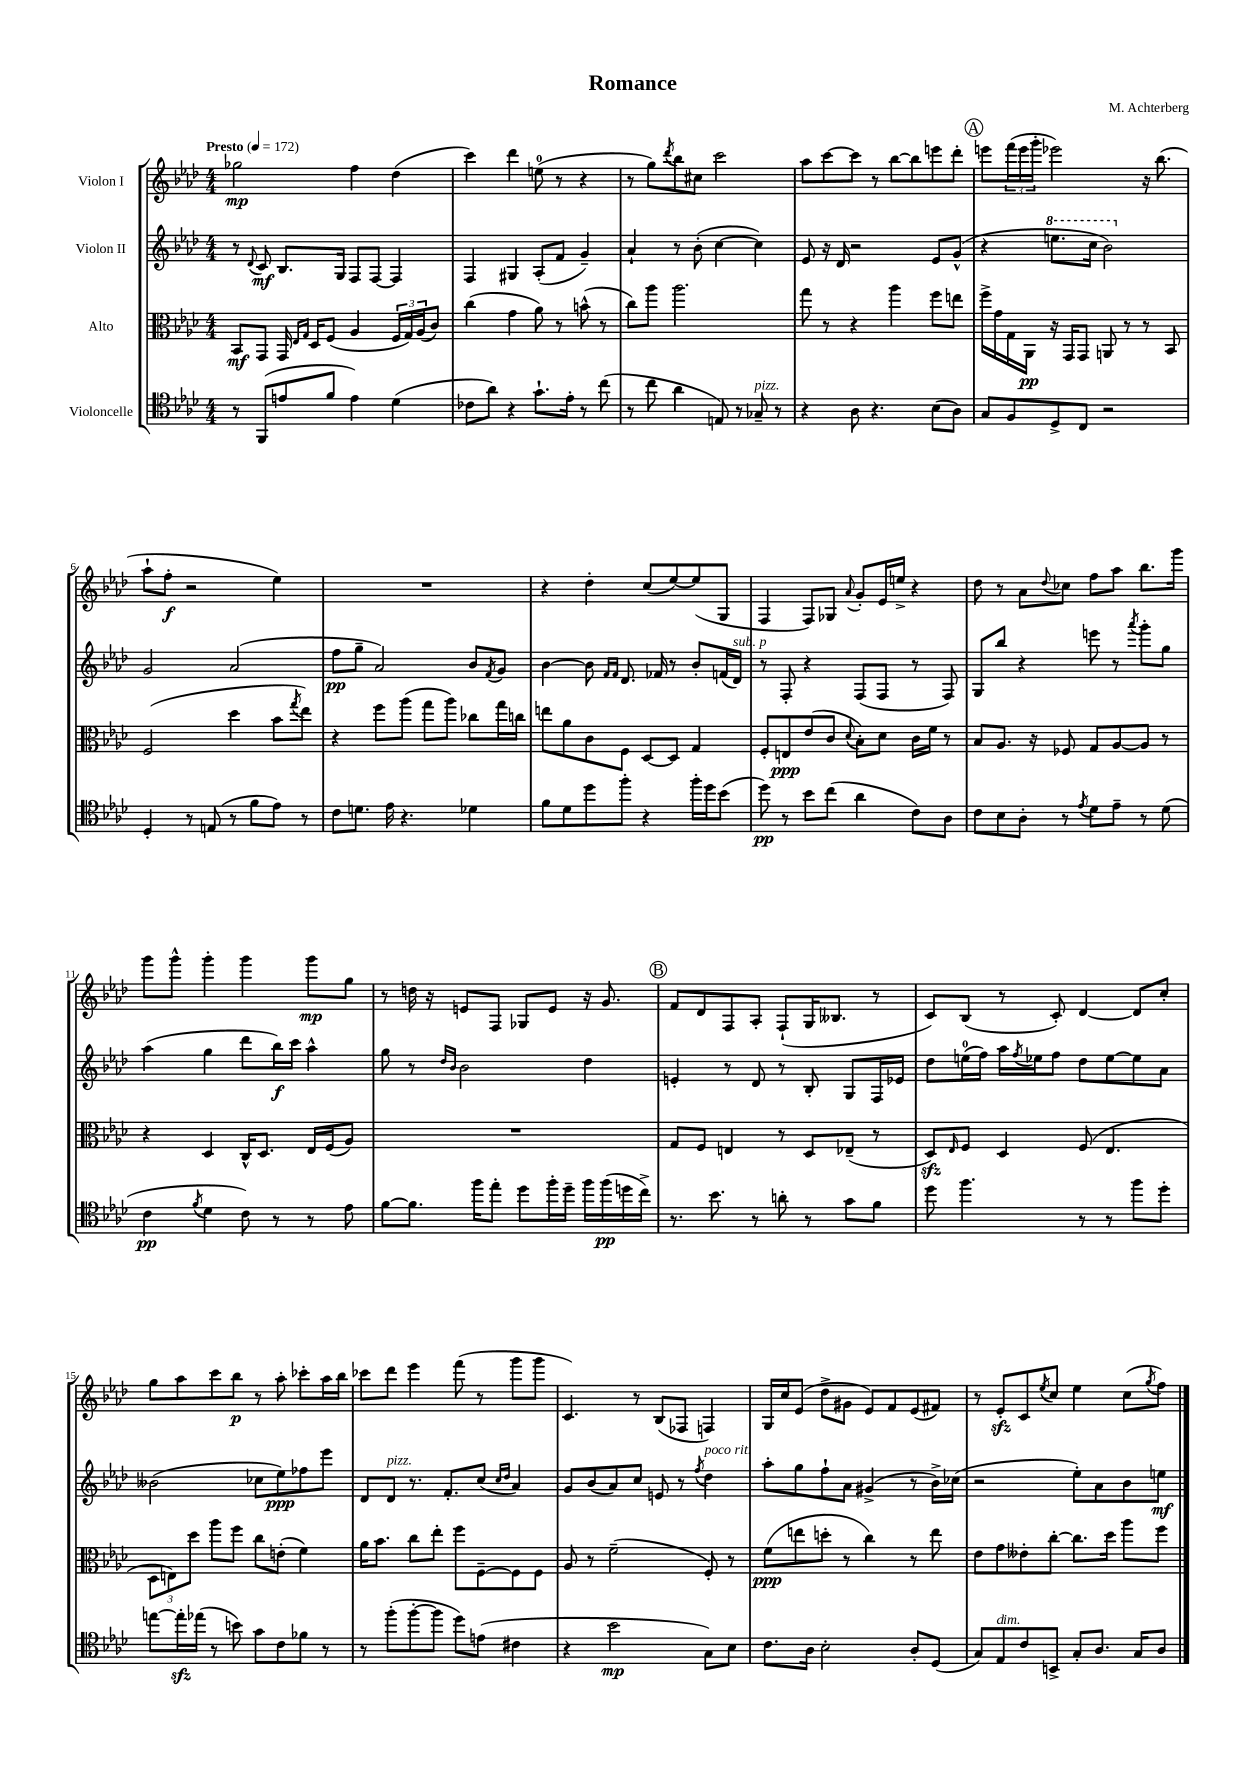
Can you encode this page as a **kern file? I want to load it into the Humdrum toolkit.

**kern	**kern	**kern	**kern
*staff4	*staff3	*staff2	*staff1
*clefC4	*clefC3	*clefG2	*clefG2
*k[b-e-a-d-]	*k[b-e-a-d-]	*k[b-e-a-d-]	*k[b-e-a-d-]
*M4/4	*M4/4	*M4/4	*M4/4
*MM172	*MM172	*MM172	*MM172
8r	8BB-/L	8r	2gg-\
.	.	8qqd-/	.
(8FF/L	8GG/J	8c/	.
8e/	16GG/	8.B-/L	.
.	16qqE-/LL	.	.
.	16qqG/JJ	.	.
.	16D-/LK	.	.
8f/J	(8F/J	.	.
.	.	16G/Jk	.
4e\)	4A-/	8F/L	4ff\
.	.	[8F/J	.
(4d-\	24F/LL	4F/]	(4dd-\
.	24G/)	.	.
.	(24A-/J	.	.
.	8c/J)	.	.
=	=	=	=
8c-\L	(4cc\	4F/	4ccc\)
8a-\J)	.	.	.
4r	4g\	4G#/	4ddd-\
8.g`\L	8a-\)	(8A-'/L	(8ee\
.	8r	8f/J	8r
16e-'\Jk	.	.	.
8r	(8b^^\	4g~/)	4r
(8cc\	8r	.	.
=	=	=	=
8r	8cc\L)	4a-`/	8r
8cc\	8aa-\J	.	8gg\L)
.	.	.	8qddd-/
4a-\	2.aa-\	8r	8bb-\
.	.	(8b-'\	8cc#\J
8E/)	.	[4cc\	2ccc\
8r	.	.	.
8G-~/	.	4cc\])	.
8r	.	.	.
=	=	=	=
4r	8gg\	8e-/	8aa-\L
.	8r	16r	[8ccc\
.	.	16d-/	.
8A-\	4r	2r	8ccc\]J
4.r	.	.	8r
.	4aa-\	.	[8bb-\L
.	.	.	8bb-\]
(8B-\L	8ff\L	8e-/L	8eee\
8A-\J)	8ee\J	(8g^^/J	8ddd-'\J
=	=	=	=
8G/L	16ff^\LL	4r	8eee\L
.	16g\	.	.
8F/	16G\	.	(24fff\L
.	.	.	24eee\
.	16AA-\JJ	.	.
.	.	.	24ggg'\JJ
8D-^/	16r	8.eee\L	2eee-\)
.	16GG/LK	.	.
8C/J	8GG/J	.	.
.	.	16ccc\Jk	.
2r	8AA/	2bb-\)	.
.	8r	.	.
.	8r	.	16r
.	.	.	(8.bb-\
.	8BB-/	.	.
=	=	=	=
4D-'/	(2F/	2g/	8aa-`\L
.	.	.	8ff'\J
8r	.	.	2r
(8E/	.	.	.
8r	4dd-\	(2a-/	.
8f\L	.	.	.
8e-\J)	8b-\L	.	4ee-\)
.	8qgg/	.	.
8r	8ee-\J)	.	.
=	=	=	=
8c\L	4r	8ff\L	1r
8.d\J	.	8gg~\J	.
.	8ff\L	2a-/)	.
16e-\	.	.	.
4.r	(8aa-\J	.	.
.	8gg\L	.	.
.	8aa-\J)	.	.
4d-\	8cc-\L	8b-/L	.
.	.	8qf/	.
.	16gg\L	8g/J	.
.	16cc\JJ	.	.
=	=	=	=
8f\L	8ee\L	[4b-\	4r
8d-\	8a-\	.	.
8dd-\	8c\	8b-\]	4dd-'\
.	.	16qqf/LL	.
.	.	16qqf/JJ	.
8ff'\J	8F\J	8.d-/	.
4r	[8D-/L	.	(8cc/L
.	.	16f-/	.
.	8D-/]J	8r	[8ee-/)
16ff'\LL	4G/	8b-'/L	(8ee-/]
16dd-\J	.	.	.
(8b-\J	.	(16f/L	8G/J
.	.	16d-/JJ)	.
=	=	=	=
8dd-\)	8F'/L	8r	4F/
8r	8E/	8F'/	.
8b-\L	(8e-/	4r	8F/L)
(8cc\J	8c/J	.	8G-/J
.	8qqd-/	.	8qqa-/
4a-\	8B-'\L)	(8F/L	8g'/L
.	8d-\J	8F/J	16e-/L
.	.	.	16ee^/JJ
8c\L)	16c\LL	8r	4r
.	16f\JJ	.	.
8A-\J	8r	8F/)	.
=	=	=	=
8c\L	8B-/L	8G/L	8dd-\
8B-\	8.A-/J	8bb-/J	8r
8A-'\J	.	4r	8a-\L
.	16r	.	.
.	.	.	8qqdd-/
8r	8F-/	.	8cc-\J
8qe-/	.	.	.
8d-\L	8G/L	8eee\	8ff\L
8e-~\J	[8A-/	8r	8aa-\J
.	.	8qaaa-/	.
8r	8A-/]J	8ggg'\L	8.bb-\L
(8d-\	8r	8gg\J	.
.	.	.	16ggg\Jk
=	=	=	=
4c\	4r	(4aa-\	8ggg\L
.	.	.	8ggg^^\J
8qf/	.	.	.
4d-\	4D-/	4gg\	4ggg'\
8c\)	16C^^/LK	8ddd-\L	4ggg\
.	8.D-/J	.	.
8r	.	16bb-\L)	.
.	.	16ccc\JJ	.
8r	16E-/LL	4aa-^^\	8ggg\L
.	(16F/J	.	.
8e-\	8A-/J)	.	8gg\J
=	=	=	=
[8f\L	1r	8gg\	8r
8.f\]J	.	8r	16dd\
.	.	.	16r
.	.	16qqdd-/LL	.
.	.	16qqb-/JJ	.
.	.	2b-\	8e/L
16ff\LK	.	.	.
8ee-'\J	.	.	8F/J
8dd-\L	.	.	8G-/L
16ff'\L	.	.	8e/J
16dd-~\JJ	.	.	.
16ff\LL	.	4dd-\	16r
(16ff\	.	.	8.g/
16dd\	.	.	.
16cc^\JJ)	.	.	.
=	=	=	=
8.r	8G/L	4e'/	8f/L
.	8F/J	.	8d-/
8.b-\	.	.	.
.	4E/	8r	8F/
8r	.	8d-/	8A-'/J
8a'\	8r	8r	(8F`/L
8r	8D-/L	8B-'/	16G/K
.	.	.	8.B--/J
8g\L	(8E-~/J	8G/L	.
8f\J	8r	16F/L	8r
.	.	16e-/JJ	.
=	=	=	=
8dd-\	8D-/L)	8dd-\L	8c/L)
.	16qqE-/	.	.
4.ff\	8F/J	(16ee\L	(8B-/J
.	.	16ff\JJ)	.
.	4D-/	16aa-\LL	8r
.	.	8qff/	.
.	.	16ee-\J	.
.	.	8ff\J	8c'/)
8r	(8F/	8dd-\L	[4d-/
8r	4.E-/	[8ee-\	.
8ff\L	.	8ee-\]	8d-/]L
8dd-'\J	.	8a-\J	8cc'/J
=	=	=	=
[8ee\L	12D-\L	(2b--\	8gg\L
.	12E\)	.	.
16ee'\]L	.	.	8aa-\
.	12dd-\J	.	.
(16ee-\JJ	.	.	.
8r	8aa-\L	.	8ccc\
8b\)	8ff\J	.	8bb-\J
8g\L	8cc\L	8cc-\L	8r
8c\	(8e'\J	8ee-\)	8aa-'\
8f-\J	4f\)	8ff-\	8ccc-'\L
8r	.	8eee-\J	16aa-\L
.	.	.	16bb-\JJ
=	=	=	=
8r	16a-\LK	8d-/L	8ccc-\L
.	8.b-\J	.	.
(8ff'\L	.	8d-/J	8ddd-\J
[8ff'\	8cc\L	8.r	4eee-\
8ff\]J	8ee-'\J	.	.
.	.	8.f'/L	.
8dd-\L)	8ff\L	.	(8fff\
(8e\J	[8F~\	(8cc/J	8r
.	.	16qqcc/LL	.
.	.	16qqdd-/JJ	.
4c#\	8F\]	4a-/)	8ggg\L
.	8F\J	.	8ggg\J
=	=	=	=
4r	8A-/	8g/L	4.c/)
.	8r	(8b-/	.
2b-\	(2f~\	8a-/)	.
.	.	8cc/J	8r
.	.	8e/	(8B-/L
.	.	8r	8F-/J
.	.	8qff/	.
8G\L)	8F'/)	4dd-\	4F/)
8B-\J	8r	.	.
=	=	=	=
8.c\L	(8f\L	8aa-'\L	16G/LL
.	.	.	16cc/J
.	8ee\	8gg\	(8e-/J
16A-\Jk	.	.	.
2B-'\	8dd'\J	8ff`\	8dd-^\L
.	8r	8a-\J	8g#\J
.	4cc\)	(4g#^/	8e-/L)
.	.	.	8f/
8A-'/L	8r	8r	(8e-/
(8D-/J	8ee\	16b-^\LL)	8f#/J)
.	.	(16cc-\JJ	.
=	=	=	=
8G/L)	8e-\L	2r	8r
8E-/	8g\	.	8e-'/L
8c/	8e--'\	.	8c/
.	.	.	8qee-/
8BB^/J	[8cc'\J	.	8cc/J
8G'/L	8.cc\]L	8ee-'\L)	4ee-\
8.A-/J	.	8a-\	.
.	16dd-\Jk	.	.
.	8aa-\L	8b-\	(8cc\L
16G/LK	.	.	.
.	.	.	8qgg/
8A-/J	8ff\J	8ee\J	8ff\J)
==	==	==	==
*-	*-	*-	*-
